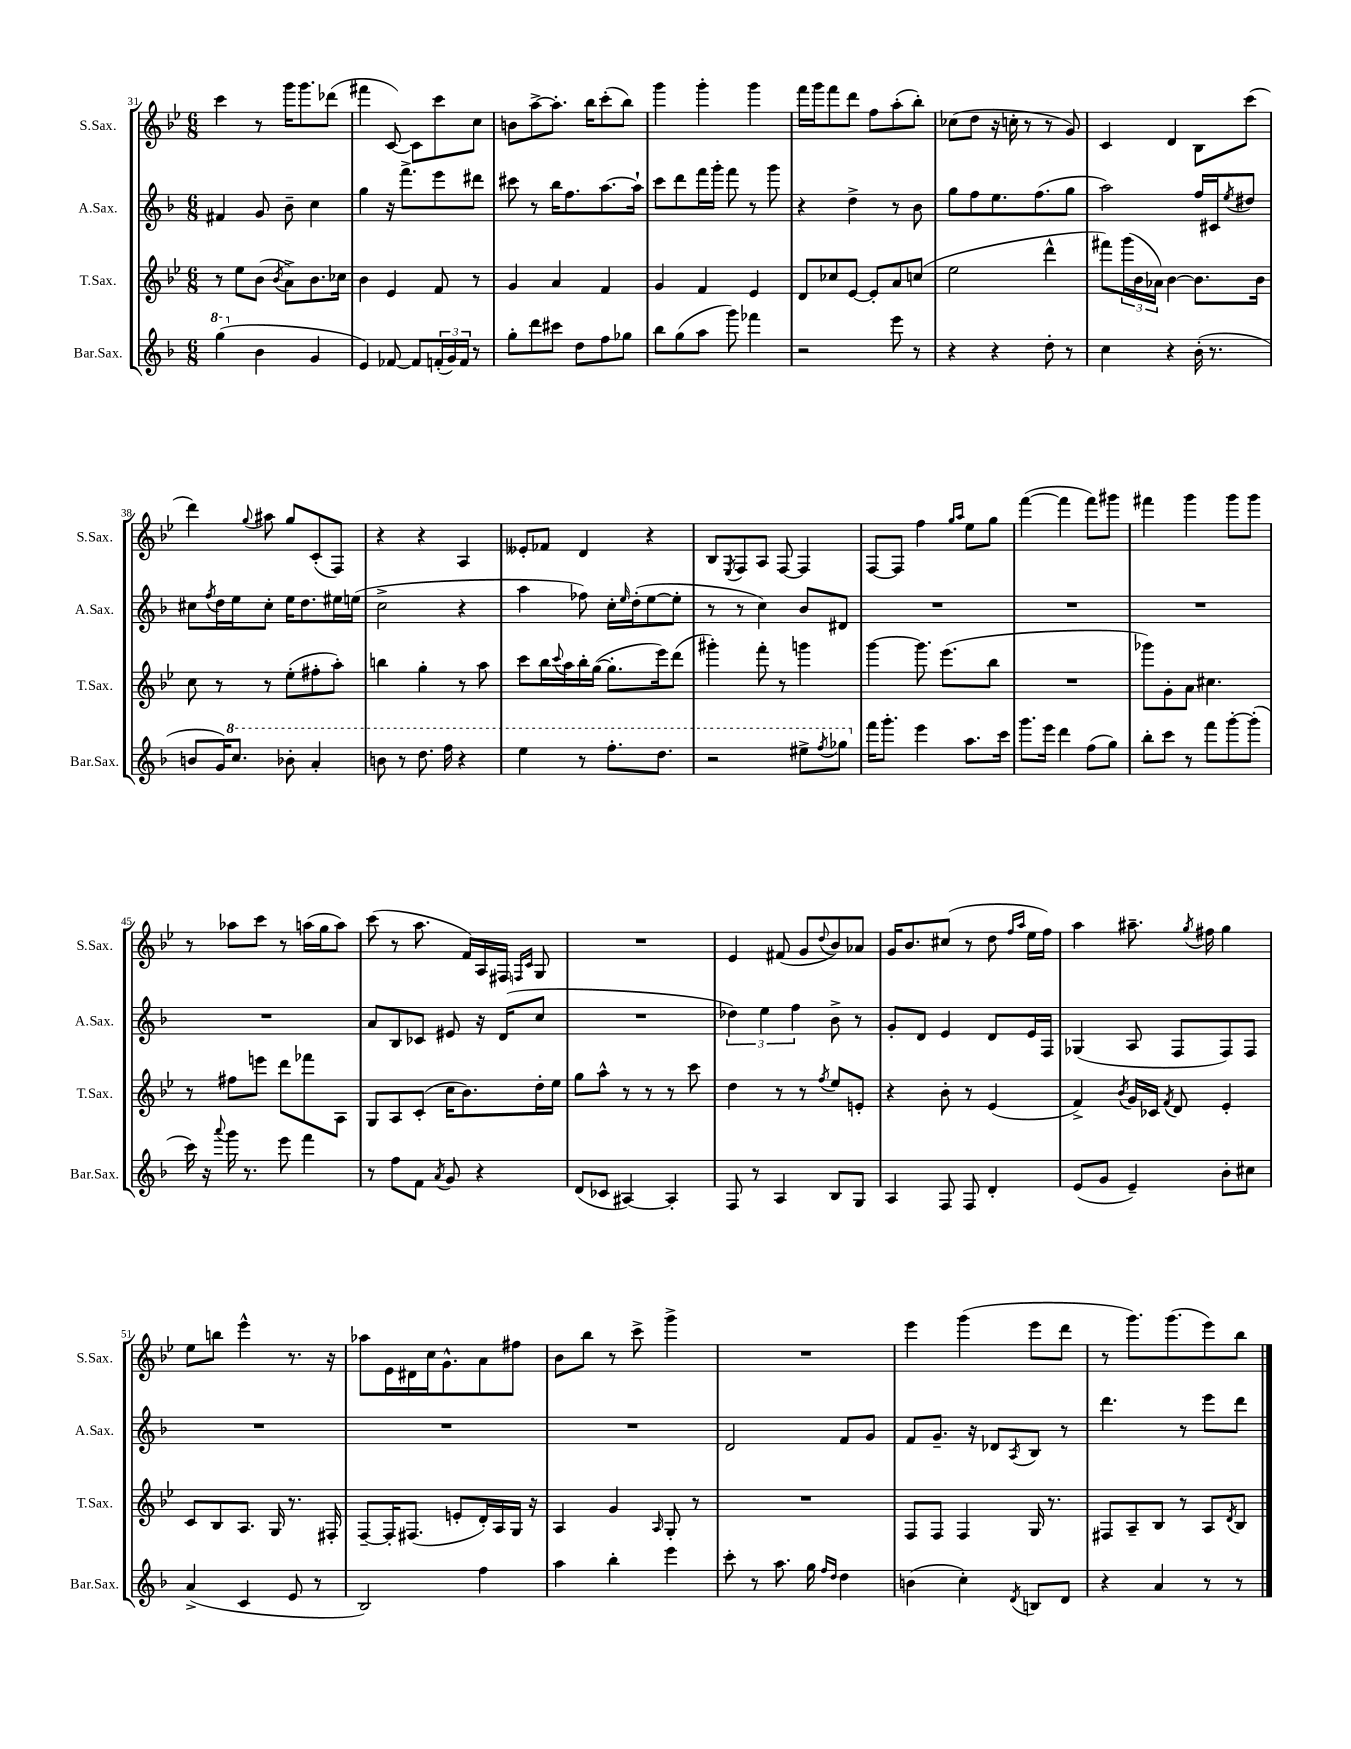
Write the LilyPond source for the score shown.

<<
\new StaffGroup <<
\new Staff = "s0" \with { instrumentName = "S.Sax." shortInstrumentName = "S.Sax." } {
    \clef treble \key bes \major \numericTimeSignature \time 6/8
    c'''4 r8 g'''16 g'''8. des'''8( |
    fis'''4 c'8~) c'8 c'''8 c''8 |
    b'8 a''8~-> a''8.-. bes''16 c'''8-.( bes''8) |
    g'''4 g'''4-. g'''4 |
    f'''16 g'''16 f'''8 d'''8 f''8 a''8-.( bes''8-.) |
    ces''8( d''8 r16 c''16-. r8 r8 g'8) |
    c'4 d'4 bes8 c'''8( |
    d'''4) \appoggiatura { g''8 } ais''8 g''8 c'8-.( f8) |
    r4 r4 a4 |
    eeses'8-. fes'8 d'4 r4 |
    bes8 \acciaccatura { ees8 } f8 a8 f8~ f4 |
    f8~ f8 f''4 \grace { g''16 a''16 } ees''8 g''8 |
    f'''4~( f'''4 f'''8) gis'''8 |
    fis'''4 g'''4 g'''8 g'''8 |
    r8 aes''8 c'''8 r8 a''16( g''16 a''8) |
    c'''8( r8 a''8. f'16) a16 fis16 \grace { f16 c'16 } g8 |
    R2. |
    ees'4 fis'8( g'8 \appoggiatura { d''8 } bes'8) aes'8 |
    g'16 bes'8. cis''8( r8 d''8 \grace { f''16 a''16 } ees''16 f''16) |
    a''4 ais''8.-- \acciaccatura { g''8 } fis''16 g''4 |
    ees''8 b''8 ees'''4-^ r8. r16 |
    aes''8 ees'16 dis'16 c''16 g'8.-^ a'8 fis''8 |
    bes'8 bes''8 r8 c'''8-> g'''4-> |
    R2. |
    ees'''4 g'''4( ees'''8 d'''8 |
    r8 g'''8.) g'''8.( ees'''8) bes''8 \bar "|." |
}
\new Staff = "s1" \with { instrumentName = "A.Sax." shortInstrumentName = "A.Sax." } {
    \clef treble \key f \major \numericTimeSignature \time 6/8
    fis'4 g'8 bes'8-- c''4 |
    g''4 r16 f'''8.-> e'''8 dis'''8 |
    cis'''8 r8 bes''16 f''8. a''8.~ a''16-! |
    c'''8 d'''8 f'''16 g'''16-. f'''8 r8 g'''8 |
    r4 d''4-> r8 bes'8 |
    g''8 f''8 e''8. f''8.( g''8 |
    a''2) f''16 cis'16 \acciaccatura { e''8 } dis''8 |
    cis''8 \acciaccatura { f''8 } d''16 e''16 cis''8-. e''16 d''8. eis''16 e''16( |
    c''2-> r4 |
    a''4 fes''8) c''16-. \grace { e''16 } d''16-.( e''8~ e''8-. |
    r8 r8 c''4) bes'8 dis'8 |
    R2. |
    R2. |
    R2. |
    R2. |
    a'8 bes8 ces'8 eis'8 r16 d'16( c''8 |
    R2. |
    \tuplet 3/2 { des''4) e''4 f''4 } bes'8-> r8 |
    g'8-. d'8 e'4 d'8 e'16 f16 |
    ges4( a8 f8 f8) f8 |
    R2. |
    R2. |
    R2. |
    d'2 f'8 g'8 |
    f'8 g'8.-- r16 des'8 \acciaccatura { a8 } bes8 r8 |
    d'''4. r8 e'''8 d'''8 \bar "|." |
}
\new Staff = "s2" \with { instrumentName = "T.Sax." shortInstrumentName = "T.Sax." } {
    \clef treble \key bes \major \numericTimeSignature \time 6/8
    r8 ees''8 bes'8( \acciaccatura { bes'8 } a'8->) bes'8. ces''16 |
    bes'4 ees'4 f'8 r8 |
    g'4 a'4 f'4 |
    g'4 f'4 ees'4 |
    d'8 ces''8 ees'8~ ees'8-. a'8 c''8( |
    ees''2 d'''4-^ |
    fis'''8) \tuplet 3/2 { g'''16( bes'16 aes'16) } bes'4~ bes'8. bes'16 |
    c''8 r8 r8 ees''8-.( fis''8-. a''8-.) |
    b''4 g''4-. r8 a''8 |
    c'''8 bes''16 \appoggiatura { c'''8 } a''16 bes''16-. g''16~( g''8.-. ees'''16) d'''8( |
    gis'''4-.) f'''8-. r8 g'''4 |
    g'''4~ g'''8. ees'''8.( bes''8 |
    R2. |
    ges'''8) g'8-. a'8 cis''4. |
    r8 fis''8 e'''8 d'''8 fes'''8 a8 |
    g8 a8 c'8-.( c''16 bes'8.) d''16-. ees''16 |
    g''8 a''8-^ r8 r8 r8 c'''8 |
    d''4 r8 r8 \acciaccatura { f''8 } ees''8 e'8-. |
    r4 bes'8-. r8 ees'4( |
    f'4->) \acciaccatura { bes'8 } g'16 ces'16 \acciaccatura { f'8 } d'8 ees'4-. |
    c'8 bes8 a8. g16 r8. fis16-. |
    f8~-- f16-. fis8.( e'8-. d'16-.) a16 g16 r16 |
    a4 g'4 \grace { a16 } g8-. r8 |
    R2. |
    f8 f8 f4 g16 r8. |
    fis8 a8-- bes8 r8 a8 \acciaccatura { d'8 } bes8 \bar "|." |
}
\new Staff = "s3" \with { instrumentName = "Bar.Sax." shortInstrumentName = "Bar.Sax." } {
    \clef treble \key f \major \numericTimeSignature \time 6/8
    \ottava #1 g'''4( \ottava #0 bes'4 g'4 |
    e'4) fes'8~ fes'8 \tuplet 3/2 { f'16-.( g'16) f'16 } r8 |
    g''8-. d'''8 cis'''8 d''8 f''8 ges''8 |
    bes''8 g''8( a''8 g'''8) fes'''4 |
    r2 e'''8 r8 |
    r4 r4 d''8-. r8 |
    c''4 r4 bes'16-.( r8. |
    b'8 g'16) \ottava #1 c'''8. bes''!8-. a''4-. |
    b''8 r8 d'''8. f'''16 r4 |
    e'''4 r8 f'''8.-. d'''8. |
    r2 eis'''8-> \acciaccatura { f'''8 } ges'''8 \ottava #0 |
    f'''16 g'''8.-. e'''4 a''8. c'''16 |
    g'''8. e'''16 d'''4 f''8( g''8) |
    bes''8-. c'''8 r8 f'''8 g'''8~-. g'''8-.( |
    c'''16) r16 \appoggiatura { a'''8 } g'''16 r8. e'''8 f'''4 |
    r8 f''8 f'8 \acciaccatura { a'8 } g'8 r4 |
    d'8( ces'8 ais4~) ais4-. |
    f8 r8 a4 bes8 g8 |
    a4 f8 f8 d'4-. |
    e'8( g'8 e'4--) bes'8-. cis''8 |
    a'4->( c'4 e'8 r8 |
    bes2) f''4 |
    a''4 bes''4-. e'''4 |
    c'''8-. r8 a''8. g''16 \grace { f''16 d''16 } d''4 |
    b'4( c''4-.) \acciaccatura { d'8 } b8 d'8 |
    r4 a'4 r8 r8 \bar "|." |
}
>>
>>
\layout { \context { \Score currentBarNumber = #31 } }
